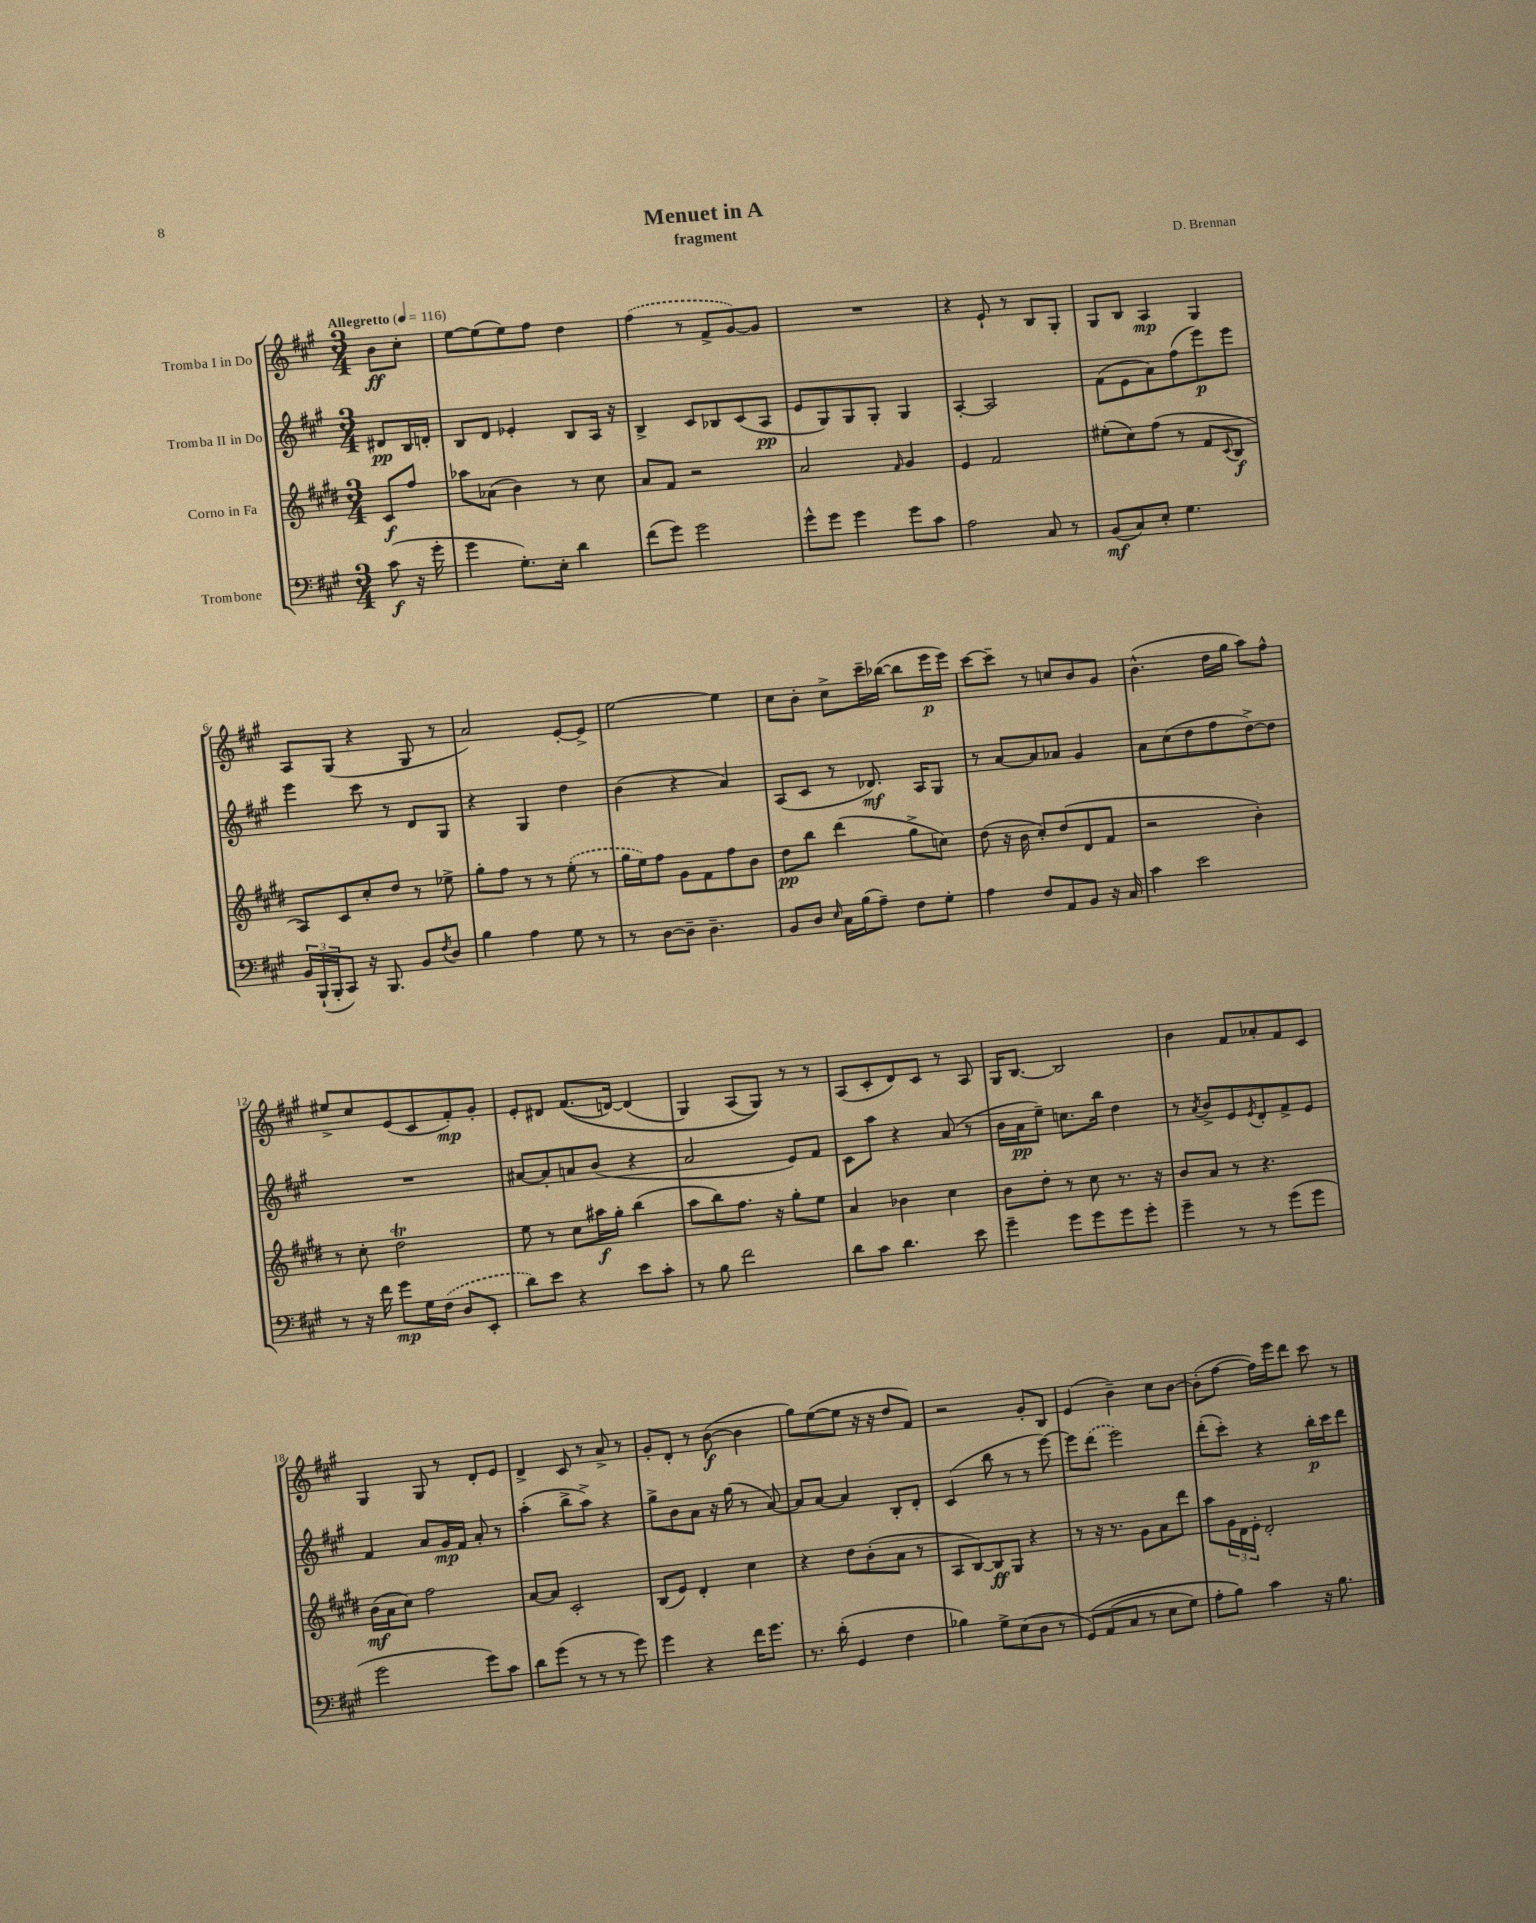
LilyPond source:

\header { title = "Menuet in A" composer = "D. Brennan" subtitle = "fragment" }
<<
\new StaffGroup <<
\new Staff = "s0" \with { instrumentName = "Tromba I in Do" } {
    \clef treble \key a \major \numericTimeSignature \time 3/4 \partial 4 \tempo "Allegretto" 4 = 116
    b'8\ff cis''8-. |
    e''8~ e''8( e''8) fis''8 d''4 |
    \once \slurDashed fis''4( r8 fis'8-> gis'8~) gis'8 |
    R2. |
    r4 e'8-! r8 b8 gis8-. |
    gis8 b8 a4\mp gis4 |
    a8 gis8( r4 gis8 r8 |
    a'2) e'8~-. e'8-> |
    e''2~ e''4 |
    cis''8 b'8-. cis''8-> cis'''16-- bes''16~( bes''8 e'''16\p e'''16) |
    cis'''8~ cis'''8-- r8 c''8 b'8 gis'8 |
    b'4.-^( d''16 gis''16 a''8) fis''8-^ |
    eis''8-> cis''8 e'8( cis'8 fis'8-.\mp) gis'8-. |
    e'8-. dis'8 fis'8.(\( d'16~) d'4( |
    gis4) a8( gis8)\) r8 r8 |
    a8( cis'8-. d'8) cis'8 r8 a8 |
    gis16 b8.~ b2 |
    b'4 fis'8 aes'8-. fis'8 cis'8 |
    gis4 gis8 r8 d'8-. e'8 |
    d'4-> cis'8 r8 a'8-> r8 |
    gis'8-. d'8-. r8 b'8~\f( b'4 |
    gis''8) e''8~( e''8 r16 r16 d''8 fis'8) |
    r2 gis'8-. b8 |
    e'4( b'4--) cis''8 b'8~ |
    b'8-.( fis''8~ fis''16) e'''16 d'''8 cis'''8 r8 \bar "|." |
}
\new Staff = "s1" \with { instrumentName = "Tromba II in Do" } {
    \clef treble \key a \major \numericTimeSignature \time 3/4 \partial 4
    dis'8\pp b16 d'16-. |
    b8 d'8 ees'4-. b8 a16 r16 |
    b4-> cis'8 bes8 cis'8( a8\pp |
    e'8 gis8) gis8 gis8-. gis4 |
    a4~-. a2 |
    fis'8( e'8 a'8) fis''8( e'''8\p) e'''8 |
    e'''4 cis'''8 r8 d'8 gis8 |
    r4 gis4 d''4 |
    b'4( r4 a'4) |
    a8( cis'8 r8 des'8.\mf) a16 gis8 |
    r8 a'8~ a'8 aes'8 gis'4 |
    a'8 cis''8( d''8 fis''8 d''8~->) d''8 |
    R2. |
    ais'8~ ais'8-. a'8 b'8( r4 |
    a'2 e'8) fis'8 |
    cis'8 a''8 r4 a'8( r8 |
    b'16 a'16\pp e''8--) c''8. b''16 d''4 |
    r8 \acciaccatura { a'8 } b'8-> e'8 \acciaccatura { e'8 } d'8-. fis'8-> e'8 |
    fis'4 a'8 gis'16\mp fis'16 a'8-. r8 |
    a''4-.( b''8-> a''8->) r4 |
    gis''8-> b'8 a'8 r16 gis''16( r8 a'8~) |
    a'8 a'8~ a'4 b8-. d'8-. |
    cis'4( b''8 r8 r8 e'''8~) |
    e'''8 \once \slurDashed d'''8( e'''2) |
    d'''8-.( cis'''8-.) r4 b''16-.\p cis'''16 d'''8 \bar "|." |
}
\new Staff = "s2" \with { instrumentName = "Corno in Fa" } {
    \clef treble \key e \major \numericTimeSignature \time 3/4 \partial 4
    cis'8\f fis''8 |
    aes''8 aes'8( b'4) r8 cis''8 |
    a'8 fis'8 r2 |
    a'2 \grace { fis'16 } gis'4 |
    e'4 fis'2 |
    eis''8-.( cis''8) fis''8( r8 fis'8 \appoggiatura { cis'8 } b8\f |
    a8) cis'8 cis''8-. dis''8 r8 ees''8-> |
    gis''8-. fis''8 r8 r8 \once \slurDashed e''8-.( r8 |
    gis''16 e''16) fis''8 gis'8 fis'8 fis''8 b'8 |
    dis''8\pp b''8 dis'''4( gis''8-> c''8) |
    dis''8( r16 b'16 cis''8-.) dis''8( dis'8 fis'8 |
    r2 b'4-.) |
    r8 cis''8-. dis''2\trill |
    e''8 r8 cis''8 ais''16\f gis''16-. b''4( |
    a''8 b''8) fis''8. r16 gis''8-. e''8 |
    a'4 bes'4 cis''4 |
    b'8 dis''8-. r8 cis''8 r8. r16 |
    b'8 a'8 r8 r4. |
    b'16\mf( a'16 cis''8) fis''2 |
    a'8~ a'8 cis'2-. |
    b8( e'8) dis'4-. cis''4 |
    r4 dis''8 b'8-.( a'8 r8 |
    a8 b8~) b8\ff gis8 r4 |
    r8 r16 r8. gis'8 a'8 dis'''8 |
    a''8 \tuplet 3/2 { gis'16 dis'16 e'16-. } dis'2-. \bar "|." |
}
\new Staff = "s3" \with { instrumentName = "Trombone" } {
    \clef bass \key a \major \numericTimeSignature \time 3/4 \partial 4
    cis'8\f( r16 gis'16-. |
    gis'4 gis8.-.) e16-. d'4 |
    fis'8( gis'8) gis'2 |
    gis'8-^ gis'8 gis'4 gis'8 cis'8 |
    a2 cis8 r8 |
    b,8\mf( cis8) e8-. gis4. |
    \tuplet 3/2 { b,16 b,,16-!( b,,16-. } cis,8) r16 b,,8. b,8 \acciaccatura { fis8 } d8 |
    b4 a4 gis8 r8 |
    r8 d8~ d8-- d4.-- |
    b,8 d8 \grace { e16 } cis16 b16( a8--) fis8 gis8-. |
    a4 fis8 a,8 b,8 r16 cis16 |
    cis'4 e'2 |
    r8 r16 fis'16 gis'8\mp gis16 \once \slurDashed fis16( d8 e,8-. |
    d'8) e'8 r4 e'8 cis'8-. |
    r8 b8 fis'2 |
    d'8 cis'8 d'4. e'8 |
    gis'4-- gis'8 gis'8 gis'8 gis'8-. |
    gis'4-- r8 r8 gis'8( gis'8 |
    gis'2 gis'8) cis'8 |
    d'8 gis'8( r8 r8 r8 gis'8) |
    gis'4 r4 fis'16 gis'8. |
    r8. d'16-.( gis,4 fis4 |
    bes4) gis8-> e8( d8 r8 |
    gis,8)\( a,8( cis8 r8 e8 gis8) |
    a8-. b8\) cis'4 r16 b8. \bar "|." |
}
>>
>>
